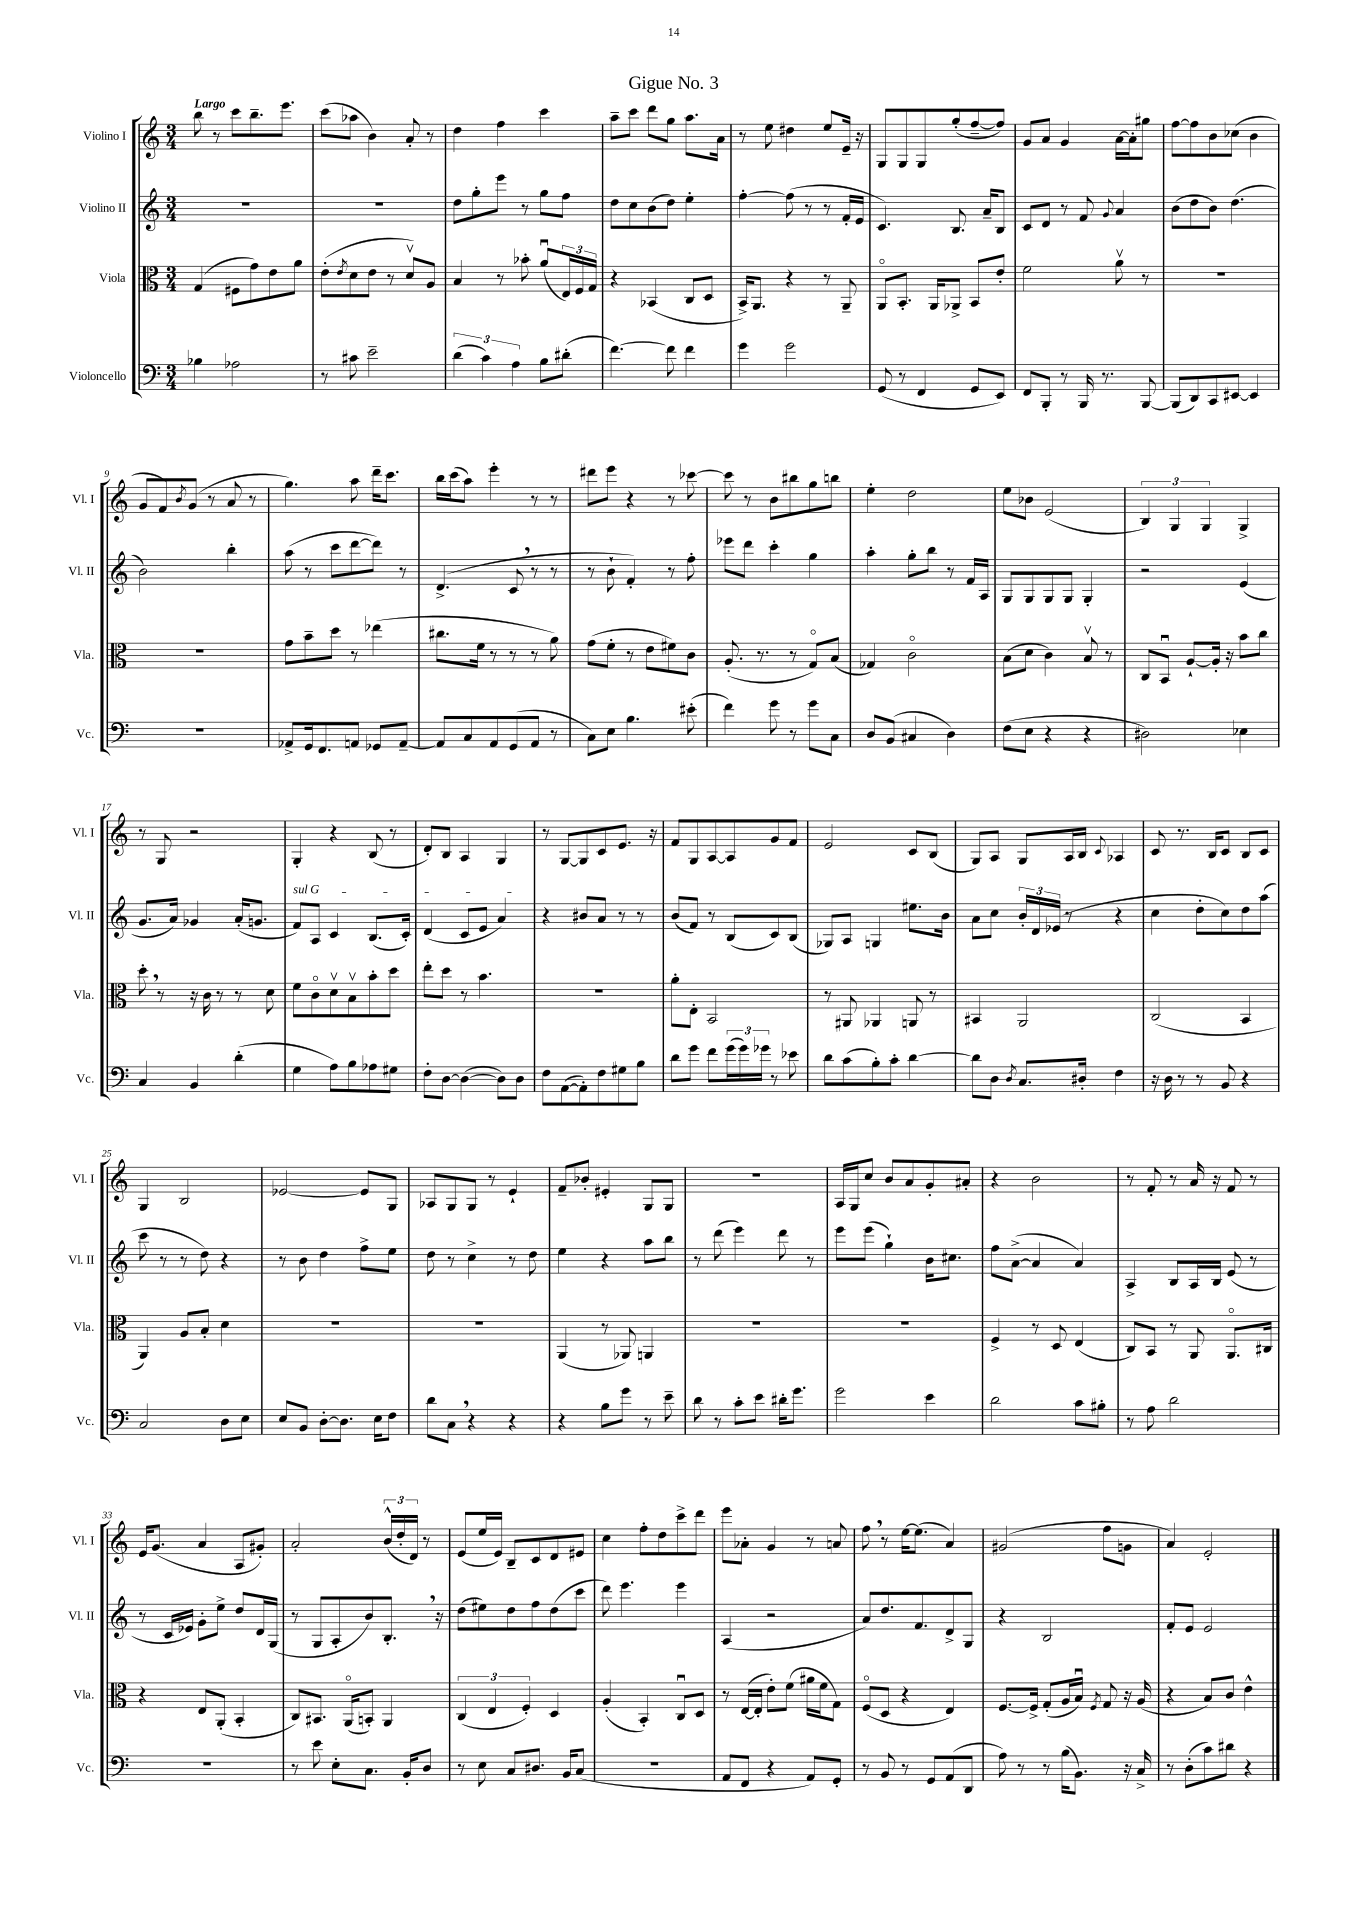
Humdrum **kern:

**kern	**kern	**kern	**kern
*part4	*part3	*part2	*part1
*staff4	*staff3	*staff2	*staff1
*I"Violoncello	*I"Viola	*I"Violino II	*I"Violino I
*I'Vc.	*I'Vla.	*I'Vl. II	*I'Vl. I
*clefF4	*clefC3	*clefG2	*clefG2
*k[]	*k[]	*k[]	*k[]
*M3/4	*M3/4	*M3/4	*M3/4
=1	=1	=1	=1
!	!	!	!LO:TX:a:B:t=Largo
4B-X\	(4G/	2.r	8bb\
.	.	.	8r
2A-X\	8F#X\L	.	8ccc\L
.	8g\)	.	8.bb~\
.	8e\	.	.
.	.	.	8.eee\J
.	8a\J	.	.
=2	=2	=2	=2
8r	(8e'\L	2.r	(8ccc\L
.	8qe/	.	.
8c#X\	8d\	.	8aa-X\J
2e~\	8e\J	.	4b\)
.	8r	.	.
.	8dv/L)	.	8a'/
.	8A/J	.	8r
=3	=3	=3	=3
(6d\	4B/	8dd\L	4dd\
.	.	8gg'\	.
6c\)	.	.	.
.	8r	8eee\J	4ff\
6A\	.	.	.
.	8b-X'\	8r	.
8B\L	(8au/L	8gg\L	4ccc\
(8d#X'\J	24E/L)	8ff\J	.
.	24F/	.	.
.	24G/JJ	.	.
=4	=4	=4	=4
[4.f\)	4r	8dd\L	8aa~\L
.	.	8cc\	8ccc\J
.	(4BB-X/	(8b\	8ddd\L
8f\]	.	8dd\J)	8gg\J
4f\	8C/L	4ee'\	8.aa\L
.	8D/J	.	.
.	.	.	16a\Jk
=5	=5	=5	=5
4g\	16BB^/KL)	[4ff'\	8r
.	8.AA/J	.	.
.	.	.	8ee\
2g\	4r	(8ff\]	4dd#X\
.	.	8r	.
.	8r	8r	8ee/L
.	8AA~/	16f'/LL	16e~/Jk
.	.	16e/JJ	16r
=6	=6	=6	=6
(8GG/	8AA/L	4.c/)	8G/L
8r	8.BB'/J	.	8G/
4FF/	.	.	8G/
.	16AA/KL	.	.
.	8AA-X^/J	8.B/	(8gg'/
8GG/L	8BB/L	.	[8ff~/
.	.	16a~/KL	.
8EE/J)	8e'/J	8B/J	8ff/J])
=7	=7	=7	=7
8FF/L	2f\	8c/L	8g/L
8BBB'/J	.	8d/J	8a/J
8r	.	8r	4g/
16BBB/	.	8f/	.
8.r	.	.	.
.	.	8qqg/	.
.	8av\	4a/	[16a\LL
.	.	.	16a'\J]
[8BBB/	8r	.	8gg#X\J
=8	=8	=8	=8
(8BBB/L]	2.r	(8b\L	[8ff\L
8DD/)	.	8dd\	8ff\]
8CC/	.	8b\J)	8b\
[8EE#X/J	.	(4.dd\	(8cc-X\J
4EE#/]	.	.	4b\
!!LO:LB:g=z
=9	=9	=9	=9
2.r	2.r	2b\)	8g/L
.	.	.	8f/)
.	.	.	8qb/
.	.	.	(8g/J
.	.	.	8r
.	.	4bb'\	8a/
.	.	.	8r
=10	=10	=10	=10
8AA-X^/L	8g\L	(8aa\	4.gg\)
16GG/k	8b~\	8r	.
8.FF/	.	.	.
.	8dd\J	8ccc\L	.
8AAn/J	8r	[8ddd\	8aa\
8GG-X/L	(4ee-X\	8ddd\J])	16ddd~\KL
.	.	.	8.ccc\J
[8AA~/J	.	8r	.
=11	=11	=11	=11
8AA/L]	8.cc#X\L	(4.d^/	16bb\LL
.	.	.	(16ccc\J
8C/	.	.	8aa\J)
.	16f\Jk	.	.
8AA/	8r	.	4eee'\
(8GG/	8r	8c,/	.
8AA/J	8r	8r	8r
8r	8a\)	8r	8r
=12	=12	=12	=12
8C\L)	(8g\L	8r	8ddd#X\L
8E\J	8f'\J	8b`\	8eee\J
4.B\	8r	4f'/)	4r
.	8e\L	.	.
.	8f#X\)	8r	8r
(8e#X'\	8c\J	8ff'\	[8ccc-X\
=13	=13	=13	=13
4f\)	(8.A'/	8eee-X\L	8ccc-\]
.	.	8ddd\J	8r
.	8.r	.	.
8g\	.	4ccc'\	8b\L
8r	8r	.	8bb#X\
8g\L	8G/L)	4gg\	8gg\
8C\J	(8B/J	.	8bbn\J
=14	=14	=14	=14
8D/L	4G-X/)	4aa'\	4ee'\
(8BB/J	.	.	.
4C#X/	2c\	8gg'\L	2dd\
.	.	8bb\J	.
4D\)	.	8r	.
.	.	16f/LL	.
.	.	16A/JJ	.
=15	=15	=15	=15
(8F\L	(8B\L	8G/L	8ee\L
8E\J	8d\J	8G/	8b-X\J
4r	4c\)	8G/	(2e/
.	.	8G/J	.
4r	8Bv/	4G'/	.
.	8r	.	.
=16	=16	=16	=16
2D#X\)	8C/L	2r	6B/)
.	8BBu/J	.	.
.	.	.	6G/
.	[8A`/L	.	.
.	.	.	6G/
.	16A'/Jk]	.	.
.	16r	.	.
4E-X\	8b\L	(4e/	4G^/
.	8cc\J	.	.
!!LO:LB:g=z
=17	=17	=17	=17
4C/	8dd',\	8.g/L	8r
.	8r	.	8G/
.	.	16a/Jk)	.
4BB/	16r	4g-X/	2r
.	16c\	.	.
.	8r	.	.
(4d'\	8r	(16a'/KL	.
.	.	8.gn/J	.
.	8d\	.	.
=18	=18	=18	=18
!	!	!LO:TX:a:i:t=sul G	!
4G\	8f\L	8f/L)	4G'/
.	8c\	8A/J	.
8A\L)	8dv\	4c/	4r
8B\	8Bv\	.	.
8A-X\	8b'\	(8.B/L	(8B/
8G#X\J	8dd\J	.	8r
.	.	16c'/Jk)	.
=19	=19	=19	=19
8F'\L	8ee'\L	(4d/	8d'/L)
[8D\J	8dd\J	.	8B/J
(4D\_	8r	8c/L	4A/
.	4.b\	8e/J	.
8D\L])	.	4a/)	4G/
8D\J	.	.	.
=20	=20	=20	=20
8F\L	2.r	4r	8r
([8AA\	.	.	[8G/L
8AA'\])	.	8b#X/L	8G/]
8F\	.	8a/J	8c/
8G#X\	.	8r	8.e/J
8B\J	.	8r	.
.	.	.	16r
=21	=21	=21	=21
8d\L	8a'\L	(8b/L	8f/L
8g\J	8E'\J	8f/J)	8G/
8f\L	2BB/	8r	[8A/
(24g\L	.	(8B/L	8A/]
24g\)	.	.	.
24g-X\JJ	.	.	.
8r	.	8c/)	8g/
8e-X\	.	(8B/J	8f/J
=22	=22	=22	=22
8d\L	8r	8G-X/L)	2e/
(8c\	8AA#X/	8A/J	.
8B'\)	4AA-X/	4Gn/	.
8c'\J	.	.	.
[4d\	8AAn/	8.ee#X\L	8c/L
.	8r	.	(8B/J
.	.	16b\Jk	.
=23	=23	=23	=23
8d\L]	4BB#X/	8a\L	8G/L)
8D\J	.	8cc\J	8A/J
8qD/	.	.	.
8.C/L	2AA/	24b'/LL	8G/L
.	.	24d/	.
.	.	(24e-X/JJ	.
.	.	8r	16A/L
16D#X'/Jk	.	.	16B/JJ
.	.	.	8qqc/
4F\	.	4r	4A-X/
=24	=24	=24	=24
16r	(2C/	4cc\	8c/
16D\	.	.	.
8r	.	.	8.r
8r	.	8dd'\L	.
.	.	.	16B/KL
8BB/	.	8cc\)	8c/J
4r	4BB/	8dd\	8B/L
.	.	(8aa\J	8c/J
!!LO:LB:g=z
=25	=25	=25	=25
2C/	4AA/)	8ccc\	4G/
.	.	8r	.
.	8A/L	8r	2B/
.	8B'/J	8dd\)	.
8D\L	4d\	4r	.
8E\J	.	.	.
=26	=26	=26	=26
8E/L	2.r	8r	[2e-X/
8BB/J	.	8b\	.
[8D'\L	.	4dd\	.
8.D\J]	.	.	.
.	.	8ff^\L	8e-/L]
16E\KL	.	.	.
8F\J	.	8ee\J	8G/J
=27	=27	=27	=27
8d\L	2.r	8dd\	8A-X/L
8C,\J	.	8r	8G/
4r	.	4cc^\	8G/J
.	.	.	8r
4r	.	8r	4e`/
.	.	8dd\	.
=28	=28	=28	=28
4r	(4AA/	4ee\	8f~/L
.	.	.	8b-X'/J
8B\L	8r	4r	4e#X'/
8g\J	8AA-X/)	.	.
8r	4AAn/	8aa\L	8G/L
8e~\	.	8bb\J	8G/J
=29	=29	=29	=29
8d\	2.r	8r	2.r
8r	.	(8ddd\	.
8c'\L	.	4eee\)	.
8e\J	.	.	.
16d#X'\KL	.	8ddd\	.
8.g\J	.	.	.
.	.	8r	.
=30	=30	=30	=30
2g\	2.r	8eee\L	16A/LL
.	.	.	16G/J
.	.	(8eee\J	8cc/J
.	.	4gg`\)	8b/L
.	.	.	8a/
4e\	.	16b\KL	8g'/
.	.	8.cc#X\J	.
.	.	.	8a#X'/J
=31	=31	=31	=31
2d\	4F^/	8ff\L	4r
.	.	([8a^\J	.
.	8r	4a/]	2b\
.	8D/	.	.
8c\L	(4E/	4a/)	.
8B#X'\J	.	.	.
=32	=32	=32	=32
8r	8C/L)	4A^/	8r
8A\	8BB/J	.	8f'/
2d\	8r	8B/L	8r
.	8AA/	16A/L	16a/
.	.	16B/JJ	16r
.	8.AA/L	(8e/	8f/
.	.	8r	8r
.	16C#X/Jk	.	.
!!LO:LB:g=z
=33	=33	=33	=33
2.r	4r	8r	16e/KL
.	.	.	(8.g/J
.	.	16c/LL	.
.	.	16e-X/JJ)	.
.	8E/L	8g'\L	4a/
.	(8AA'/J	8ee^\J	.
.	4BB'/	8dd/L	8A/L
.	.	16d/L	8g#X'/J)
.	.	(16G/JJ	.
=34	=34	=34	=34
8r	8C/L)	8r	2a'/
8e\	8.BB#X/J	8G/L	.
8E'\L	.	8A'/	.
.	(16AA/KL	.	.
8.C\J	8BBn'/J)	8b/)	.
.	4AA/	8.B',/J	(24b^^/LL
.	.	.	24dd'/
16BB'/KL	.	.	.
.	.	.	24d/JJ)
8D/J	.	.	8r
.	.	16r	.
=35	=35	=35	=35
8r	(6C/	(8dd\L	(8e/L
8E\	.	8ee#X\)	16ee/L
.	6E/	.	.
.	.	.	16e/JJ)
8C/L	.	8dd\	8B~/L
.	6F'/)	.	.
8.D#X/J	.	8ff\	8c/
.	4D/	(8dd\	8d/
16BB/KL	.	.	.
(8C/J	.	8ccc\J	8e#X/J
=36	=36	=36	=36
2.r	(4A'/	8ddd\)	4cc\
.	.	4.eee\	.
.	4BB'/)	.	8ff'\L
.	.	.	8dd\
.	8Cu/L	4eee\	8ccc^\
.	8D/J	.	8ddd\J
=37	=37	=37	=37
8AA/L	8r	(4A/	8eee\L
8FF/J	([16E/LL	.	8a-X'\J
.	16E'/JJ]	.	.
4r	8e'\L)	2r	4g/
.	(8f\J	.	.
8AA/L)	16a#X\LL	.	8r
.	16f\J	.	.
8GG'/J	8G\J)	.	8an/
=38	=38	=38	=38
8r	(8F/L	8a/L)	8ff,\
8BB/	8D/J	8.dd/	8r
8r	4r	.	[16ee\KL
.	.	8.f/	(8.ee\J]
8GG/L	.	.	.
(8AA/	4E/)	8d^/	4a/)
8DD/J	.	8G/J	.
=39	=39	=39	=39
8A\)	[8.F/L	4r	(2g#X/
8r	.	.	.
.	16F^/Jk]	.	.
8r	(8G'/L	2B/	.
(16B\KL	16A/L	.	.
8.BB\J)	16Bu/JJ)	.	.
.	8qF/	.	.
.	8G/	.	8ff\L
16r	16r	.	8gn\J
16C^/	(16A/	.	.
=40	=40	=40	=40
8r	4r	8f'/L	4a/)
(8D'\L	.	8e/J	.
8c\)	8B/L)	2e/	2e'/
8d#X\J	8c/J	.	.
4r	4e^^\	.	.
==	==	==	==
*-	*-	*-	*-
